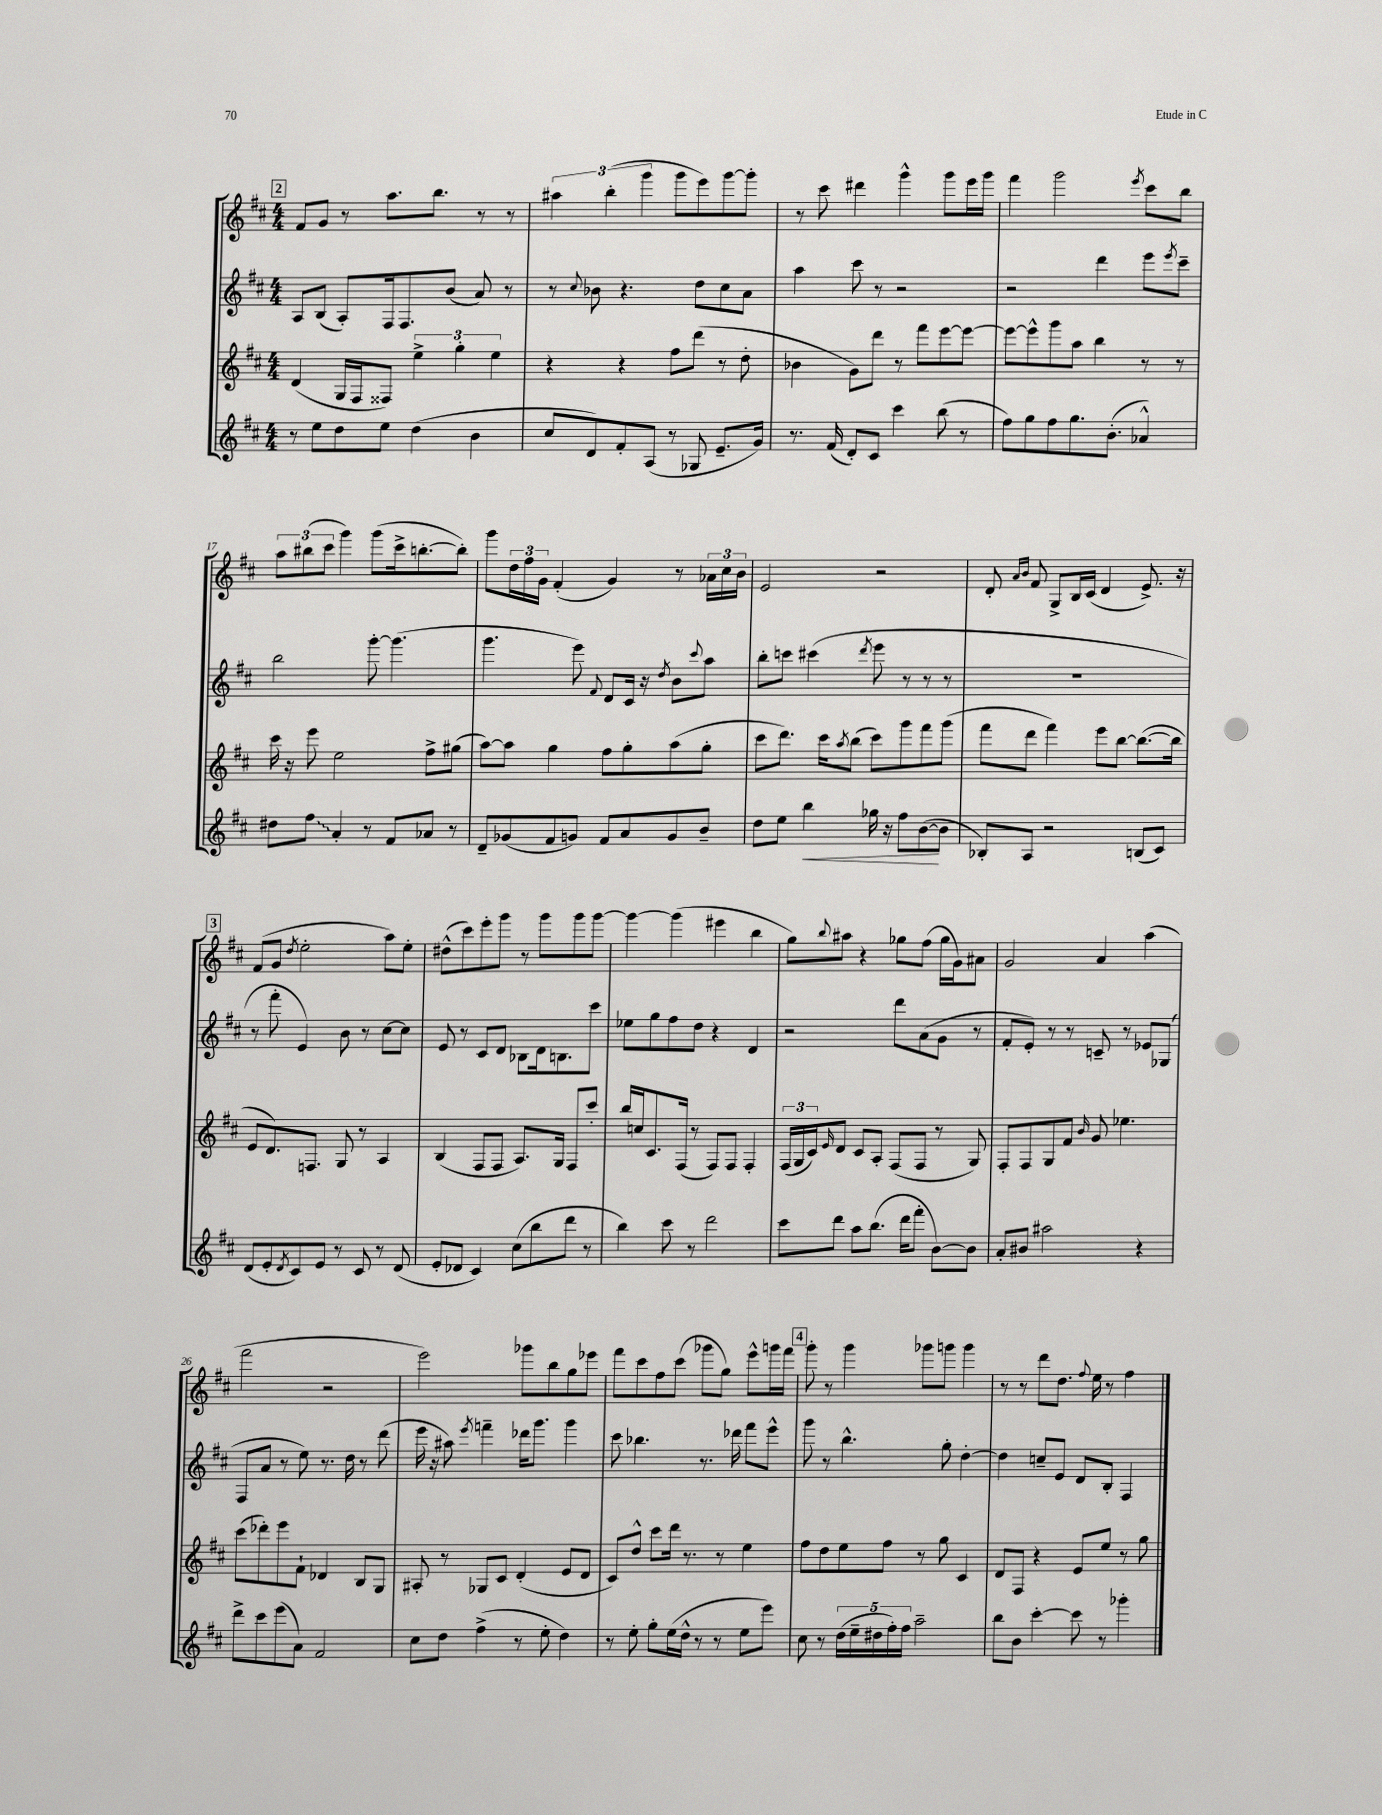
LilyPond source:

<<
\new StaffGroup <<
\new Staff = "s0" {
    \clef treble \key d \major \numericTimeSignature \time 4/4
    \mark \markup { \box "2" } fis'8 g'8 r8 a''8. b''8. r8 r8 |
    \tuplet 3/2 { ais''4 b''4-.( g'''4 } g'''8 e'''8) g'''8~ g'''8-. |
    r8 cis'''8 dis'''4 g'''4-^ g'''8 e'''16 g'''16 |
    fis'''4 g'''2 \acciaccatura { e'''8 } cis'''8 b''8 |
    \tuplet 3/2 { a''8 bis''8( cis'''8 } g'''4) g'''8( cis'''16-> b''8.~-. b''8-.) |
    g'''8 \tuplet 3/2 { d''16 fis''16 g'16 } fis'4-.( g'4) r8 \tuplet 3/2 { aes'16 cis''16 b'16 } |
    e'2 r2 |
    d'8-. \grace { a'16 b'16 } fis'8 g8-> b16 cis'16( d'4 e'8.->) r16 |
    \mark \markup { \box "3" } fis'8( g'8 \acciaccatura { d''8 } e''2-. a''8) e''8-. |
    dis''8-^( cis'''8) e'''8-. g'''8 r8 g'''8 g'''8 g'''8~ |
    g'''4~ g'''4( eis'''4 b''4 |
    g''8) \appoggiatura { b''8 } ais''8 r4 ges''8 fis''8( ges''16 g'16) ais'8 |
    g'2 a'4 a''4( |
    fis'''2 r2 |
    e'''2) ges'''8 b''8 g''8 ees'''8 |
    fis'''8 cis'''8 fis''8 cis'''8( ges'''8 g''8) e'''8-^ g'''16 fis'''16 |
    \mark \markup { \box "4" } g'''8-. r8 g'''4 ges'''8 g'''8 g'''4 |
    r8 r8 d'''8 d''8. \appoggiatura { fis''8 } e''16 r8 fis''4 \bar "|." |
}
\new Staff = "s1" {
    \clef treble \key d \major \numericTimeSignature \time 4/4
    \mark \markup { \box "2" } a8 b8( a8-.) fis16 fis8. b'8( a'8) r8 |
    r8 \appoggiatura { cis''8 } bes'8 r4. d''8 cis''8 a'8 |
    a''4 cis'''8 r8 r2 |
    r2 d'''4 e'''8 \acciaccatura { e'''8 } cis'''8-- |
    b''2 g'''8~-. g'''4.( |
    g'''4. e'''8) \appoggiatura { fis'8 } d'8 cis'16 r16 \acciaccatura { d''8 } b'8 \appoggiatura { cis'''8 } a''8 |
    b''8-. c'''8 cis'''4( \acciaccatura { d'''8 } e'''8 r8 r8 r8 |
    R1 |
    \mark \markup { \box "3" } r8 fis'''8-. e'4) b'8 r8 cis''8~ cis''8 |
    e'8 r8 cis'8 d'8 bes8 d'16 b8. cis'''8 |
    ees''8 g''8 fis''8 d''8 r4 d'4 |
    r2 d'''8 a'8( g'8 r8 |
    fis'8-. e'8-.) r8 r8 c'8-- r8 ees'8 ges8( |
    fis8 a'8 r8 e''8) r8. d''16 r8 d'''8( |
    e'''16 r16 ais''8) \acciaccatura { e'''8 } f'''4-- des'''16 g'''8. g'''4 |
    cis'''8 bes''4. r8. des'''16 fis'''8 e'''8-^ |
    \mark \markup { \box "4" } g'''8 r8 b''4.-^ g''8-. d''4~-. |
    d''4 c''8-- e'8 d'8 b8-. fis4 \bar "|." |
}
\new Staff = "s2" {
    \clef treble \key d \major \numericTimeSignature \time 4/4
    \mark \markup { \box "2" } d'4( g16 fis16 fisis8) \tuplet 3/2 { e''4-> g''4-. e''4 } |
    r4 r4 fis''8 d'''8( r8 d''8-. |
    bes'4 g'8) d'''8 r8 fis'''8 e'''8~ e'''8~ |
    e'''8~ e'''8-^ g'''8 a''8 b''4 r8 r8 |
    cis'''16 r16 e'''8 e''2 fis''8-> gis''8( |
    a''8~) a''8 g''4 fis''8 g''8-. a''8( g''8-. |
    cis'''8 d'''8.) cis'''16 \acciaccatura { a''8 } b''8( cis'''8) g'''8 fis'''8 g'''8( |
    fis'''8 d'''8 fis'''4) e'''8 b''8~ b''8.~( b''16 |
    \mark \markup { \box "3" } e'8 d'8.) f8. g8 r8 a4 |
    b4( fis8 fis8 a8.) g16 fis8 cis'''8-. |
    b''16 c''16 cis'8. fis16( r8 fis8) fis8 fis4-. |
    \tuplet 3/2 { fis16( g16 cis'16) } \grace { e'16 } d'8 cis'8 a8-. fis8( fis8 r8 g8) |
    fis8-. fis8 g8 fis'8 \grace { b'16 } g'8 ees''4. |
    cis'''8( des'''8-.) e'''8 fis'8-! des'4 b8 g8 |
    ais8-. r8 ges8 cis'8 d'4-.( e'8 d'8 |
    cis'8) d''8-^ cis'''8 d'''16 r8. r8 e''4 |
    \mark \markup { \box "4" } fis''8 d''8 e''8 fis''8 r8 g''8 cis'4 |
    d'8 fis8 r4 e'8 e''8 r8 g''8 \bar "|." |
}
\new Staff = "s3" {
    \clef treble \key d \major \numericTimeSignature \time 4/4
    \mark \markup { \box "2" } r8 e''8 d''8 e''8 d''4( b'4 |
    cis''8 d'8) fis'8-. a8( r8 ges8 e'8.-- g'16) |
    r8. fis'16( d'8-.) cis'8 cis'''4 b''8( r8 |
    fis''8) g''8 fis''8 g''8. b'8.-.( aes'4-^) |
    dis''8 \once \override Glissando.style = #'zigzag fis''8\glissando a'4-. r8 fis'8 aes'8 r8 |
    d'8-- ges'8( fis'8 g'8) fis'8 a'8 g'8 b'8-- |
    d''8 e''8 b''4\< ges''16 r16 fis''8 b'8~\!( b'8 |
    bes8-.) a8 r2 b8( cis'8) |
    \mark \markup { \box "3" } d'8( e'8-. \acciaccatura { d'8 } cis'8) e'8 r8 cis'8 r8 d'8( |
    e'8-. des'8 cis'4) cis''8( b''8 d'''8 r8 |
    b''4) cis'''8 r8 d'''2 |
    cis'''8 d'''8 a''8 b''8.( d'''16 fis'''8-. b'8~) b'8 |
    a'8-. bis'8 ais''2 r4 |
    d'''8-> cis'''8 e'''8( a'8) fis'2 |
    cis''8 d''8 fis''4->( r8 e''8-. d''4) |
    r8 e''8-. g''8-. e''16( d''16-^ r8 r8 e''8 e'''8) |
    \mark \markup { \box "4" } cis''8 r8 \tuplet 5/4 { d''16( e''16-- dis''16 fis''16-.) fis''16 } a''2-- |
    b''8 b'8 cis'''4~-. cis'''8 r8 ges'''4-. \bar "|." |
}
>>
>>
\layout { \context { \Score currentBarNumber = #13 } }
